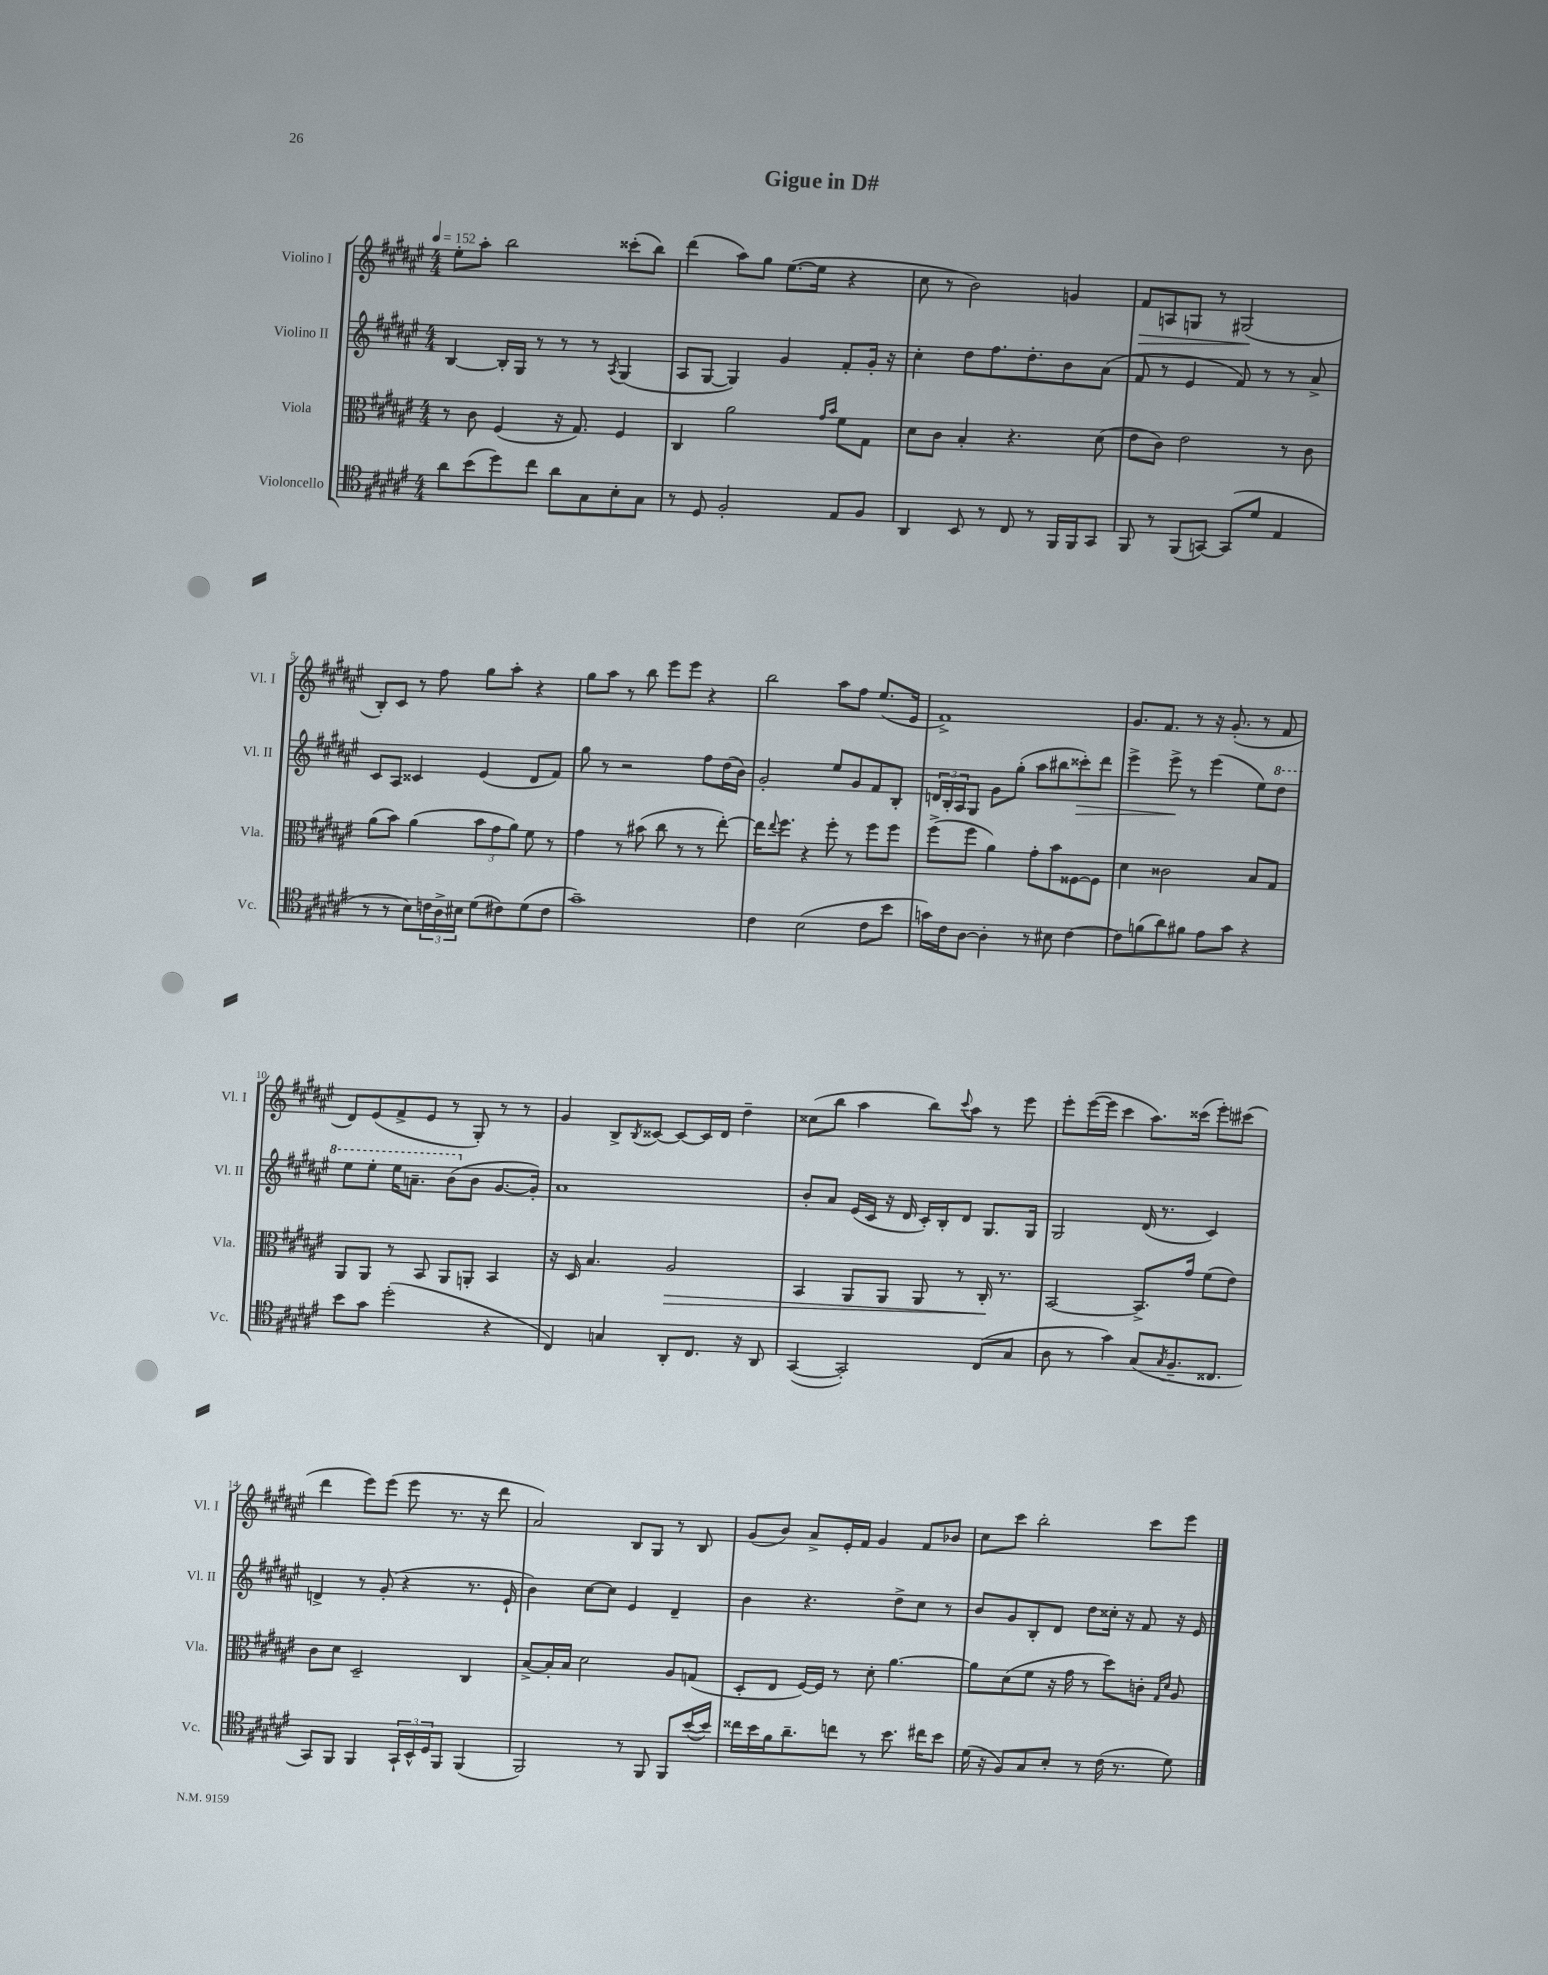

**kern	**kern	**dynam	**kern	**dynam	**kern	**dynam
*part4	*part3	*part3	*part2	*part2	*part1	*part1
*staff4	*staff3	*staff3	*staff2	*staff2	*staff1	*staff1
*I"Violoncello	*I"Viola	*	*I"Violino II	*	*I"Violino I	*
*I'Vc.	*I'Vla.	*	*I'Vl. II	*	*I'Vl. I	*
*clefC4	*clefC3	*	*clefG2	*	*clefG2	*
*k[f#c#g#d#a#e#]	*k[f#c#g#d#a#e#]	*	*k[f#c#g#d#a#e#]	*	*k[f#c#g#d#a#e#]	*
*M4/4	*M4/4	*	*M4/4	*	*M4/4	*
*MM152	*MM152	*	*MM152	*	*MM152	*
=1	=1	=1	=1	=1	=1	=1
8a#\L	8r	.	[4B/	.	8ee#'\L	.
(8b\	8c#\	.	.	.	8aa#'\J	.
8dd#\)	(4F#/	.	16B'/LL]	.	2bb\	.
.	.	.	16G#/JJ	.	.	.
8cc#\J	.	.	8r	.	.	.
8a#\L	16r	.	8r	.	.	.
.	8.G#/)	.	.	.	.	.
8G#\	.	.	8r	.	.	.
.	.	.	8qA#/	.	.	.
8B'\	4F#/	.	(4G#/	.	(8ccc##X'\L	.
8G#\J	.	.	.	.	8bb\J)	.
=2	=2	=2	=2	=2	=2	=2
8r	4C#/	.	8A#/L	.	(4ddd#\	.
8D#/	.	.	[8G#/J	.	.	.
2F#'/	2a#\	.	4G#/])	.	8aa#\L)	.
.	.	.	.	.	8gg#\J	.
.	.	.	4g#/	.	([8.ee#\L	.
.	.	.	.	.	16ee#\Jk]	.
.	16qqg#/LL	.	.	.	.	.
.	16qqb/JJ	.	.	.	.	.
8E#/L	8f#\L	.	8f#'/L	.	4r	.
8F#/J	8G#\J	.	16g#'/Jk	.	.	.
.	.	.	16r	.	.	.
=3	=3	=3	=3	=3	=3	=3
4AA#/	8d#\L	.	4cc#'\	.	8cc#\	.
.	8c#\J	.	.	.	8r	.
8BB/	4B'/	.	8dd#\L	.	2b\)	.
8r	.	.	8.ff#\	.	.	.
8C#/	4.r	.	.	.	.	.
.	.	.	8.dd#'\	.	.	.
8r	.	.	.	.	.	.
16FF#/LL	.	.	8b\	.	4gn/	.
16FF#/J	.	.	.	.	.	.
8GG#/J	(8d#\	.	(8a#\J	.	.	.
=4	=4	=4	=4	=4	=4	=4
!	!	!	!	!	!	!LO:HP:b
8FF#/	8e#\L	.	8f#/	.	8f#/L	>
8r	8c#\J)	.	8r	.	8An/	.
(8FF#/L	2e#\	.	4e#/	.	8Gn/J	.
[8GGn/J)	.	.	.	.	8r	.
(8GG/L]	.	.	8f#/)	.	(2G#X/	.
8d#/J	.	.	8r	.	.	.
4E#/	8r	.	8r	.	.	.
.	8c#\	.	8a#^/	.	.	.
.	.	.	.	.	.	]
!!LO:LB:g=z
=5	=5	=5	=5	=5	=5	=5
8r	(8a#\L	.	8c#/L	.	8B'/L)	.
8r	8b\J)	.	8A#/J	.	8c#/J	.
8B\L)	(4a#\	.	4c##X/	.	8r	.
24cn\L	.	.	.	.	8ff#\	.
24A#^\	.	.	.	.	.	.
24B#X\JJ	.	.	.	.	.	.
(8d#\L	12b\L	.	(4e#/	.	8gg#\L	.
.	12g#\	.	.	.	.	.
8c#X\)	.	.	.	.	8aa#'\J	.
.	12a#\J)	.	.	.	.	.
(8d#\	8f#\	.	8d#/L	.	4r	.
8c#\J	8r	.	8f#/J)	.	.	.
=6	=6	=6	=6	=6	=6	=6
1g#~)	4g#\	.	8gg#\	.	8gg#\L	.
.	.	.	8r	.	8aa#\J	.
.	8r	.	2r	.	8r	.
.	(8b#X\	.	.	.	8bb\	.
.	8cc#\	.	.	.	8eee#\L	.
.	8r	.	.	.	8eee#\J	.
.	8r	.	8ff#\L	.	4r	.
.	[8ee#'\)	.	(16dd#\L	.	.	.
.	.	.	16b\JJ)	.	.	.
=7	=7	=7	=7	=7	=7	=7
4c#\	16ee#\KL]	.	2g#'/	.	2bb\	.
.	8qqee#/	.	.	.	.	.
.	8.ff#\J	.	.	.	.	.
(2B\	4r	.	.	.	.	.
.	8ff#'\	.	8ee#/L	.	8aa#\L	.
.	8r	.	8g#/	.	8ff#\J	.
8c#\L	8ff#\L	.	8f#/	.	(8.ee#/L	.
8b\J	8ff#\J	.	8B'/J	.	.	.
.	.	.	.	.	16e#/Jk	.
=8	=8	=8	=8	=8	=8	=8
16gn\LL)	(8ff#^\L	.	24dn/LL	.	1f#^)	.
.	.	.	24B'/	.	.	.
16c#\J	.	.	.	.	.	.
.	.	.	24A#/J	.	.	.
[8A#\J	8ff#\J	.	8G#/J	.	.	.
4A#'\]	4a#\)	.	8g#\L	.	.	.
.	.	.	(8gg#'\J	.	.	.
8r	8g#'\L	.	8aa#\L	.	.	.
8B#X\	8b\	.	8bb#X\	.	.	.
!	!	!	!	!LO:HP:b	!	!
[4c#\	[8F##X\	.	8ccc##X'\)	>	.	.
.	8F##\J]	.	8ddd#\J	.	.	.
=9	=9	=9	=9	=9	=9	=9
8c#\L]	4d#\	.	4eee#^\	.	8.g#/L	.
(8fn\	.	.	.	.	.	.
.	.	.	.	.	8.f#/J	.
8a#\)	2c##X\	.	8eee#^\	.	.	.
8f#X\J	.	.	8r	]	8r	.
8e#\L	.	.	(4eee#\	.	16r	.
.	.	.	.	.	(8.g#'/	.
8g#\J	.	.	.	.	.	.
4r	8B/L	.	8ee#\L)	.	8r	.
*	*	*	*8va	*	*	*
.	8G#/J	.	8ddd#\J	.	8f#/	.
!!LO:LB:g=z
=10	=10	=10	=10	=10	=10	=10
8b\L	8AA#/L	.	8eee#\L	.	8d#/L)	.
8g#\J	8AA#/J	.	8eee#'\J	.	(8e#/	.
(2dd#'\	8r	.	16eee#\KL	.	8f#^/	.
.	.	.	8.aan~\J	.	.	.
.	8BB/	.	.	.	8e#/J	.
.	8AA#/L	.	(8bb\L	.	8r	.
*	*	*	*X8va	*	*	*
.	8AAn'/J	.	8b\J	.	8G#'/)	.
4r	4BB/	.	[8.g#/L	.	8r	.
.	.	.	.	.	8r	.
.	.	.	16g#'/Jk])	.	.	.
=11	=11	=11	=11	=11	=11	=11
4C#/)	16r	.	1a#	.	4g#/	.
.	16D#/	.	.	.	.	.
.	4.B/	.	.	.	.	.
4Gn/	.	.	.	.	8B^/L	.
.	.	.	.	.	8qB/	.
.	.	.	.	.	[8c##X/J	.
!	!	!LO:HP:b	!	!	!	!
8AA#'/L	2A#/	>	.	.	8c##/L_	.
8.C#/J	.	.	.	.	16c##/L]	.
.	.	.	.	.	16d#/JJ	.
.	.	.	.	.	4dd#~\	.
16r	.	.	.	.	.	.
8AA#/	.	.	.	.	.	.
=12	=12	=12	=12	=12	=12	=12
([4GG#/	4BB/	.	8b'/L	.	(8cc##X\L	.
.	.	.	8a#/J	.	8bb\J	.
2GG#'/])	8AA#/L	.	(16e#/LL	.	4aa#\	.
.	.	.	16c#/JJ	.	.	.
.	8AA#/J	.	16r	.	.	.
.	.	.	16d#/	.	.	.
.	8AA#/	.	16c#'/LL)	.	8bb\L)	.
.	.	.	16B'/J	.	.	.
.	.	.	.	.	8qqccc#/	.
.	8r	.	8d#/J	.	8aa#\J	.
(8C#/L	16C#'/	.	8.G#/L	.	8r	.
.	8.r	]	.	.	.	.
8G#/J	.	.	.	.	8eee#\	.
.	.	.	16G#/Jk	.	.	.
=13	=13	=13	=13	=13	=13	=13
8A#\	[2BB/	.	2G#/	.	8eee#'\L	.
8r	.	.	.	.	([16eee#\L	.
.	.	.	.	.	16eee#\JJ]	.
4g#\)	.	.	.	.	4ccc#\	.
(8G#/L	8.BB^/L]	.	(16d#/	.	8.aa#\L)	.
.	.	.	8.r	.	.	.
8qG#/	.	.	.	.	.	.
8.F#~/	.	.	.	.	.	.
.	16g#/Jk	.	.	.	(16ccc##X\Jk	.
.	(8f#\L	.	4c#/)	.	8eee#'\L)	.
8.C##X/J	.	.	.	.	.	.
.	8e#\J)	.	.	.	(8ccc#X\J	.
!!LO:LB:g=z
=14	=14	=14	=14	=14	=14	=14
8GG#/L)	8c#\L	.	4dn^/	.	4ddd#\	.
8FF#/J	8d#\J	.	.	.	.	.
4FF#/	2D#~/	.	8r	.	8eee#\L)	.
.	.	.	(8g#'/	.	(8eee#\J	.
24GG#`/LL	.	.	4r	.	8eee#\	.
24BB^^/	.	.	.	.	.	.
24D#/J	.	.	.	.	.	.
8FF#/J	.	.	.	.	8.r	.
(4FF#/	4C#/	.	8.r	.	.	.
.	.	.	.	.	16r	.
.	.	.	.	.	8ddd#\	.
.	.	.	16e#`/	.	.	.
=15	=15	=15	=15	=15	=15	=15
2FF#/)	[8B^/L	.	4b\)	.	2a#/)	.
.	16B'/L]	.	.	.	.	.
.	16B/JJ	.	.	.	.	.
.	2d#\	.	[8cc#\L	.	.	.
.	.	.	8cc#\J]	.	.	.
8r	.	.	4e#/	.	8B/L	.
8FF#/	.	.	.	.	8G#/J	.
8FF#/L	8A#/L	.	4d#~/	.	8r	.
([16b/L	(8Gn/J	.	.	.	8B/	.
16b/JJ])	.	.	.	.	.	.
=16	=16	=16	=16	=16	=16	=16
16cc##X\LL	8D#'/L	.	4b\	.	(8g#/L	.
16b\	.	.	.	.	.	.
16f#\J	8E#/J	.	.	.	8b/J)	.
8.a#~\	.	.	.	.	.	.
.	[16F#/LL)	.	4.r	.	8a#^/L	.
.	16F#/JJ]	.	.	.	.	.
8ccn\J	8r	.	.	.	16e#'/L	.
.	.	.	.	.	16f#/JJ	.
8r	8d#'\	.	.	.	4g#/	.
8.b\	[4.a#\	.	8dd#^\L	.	.	.
.	.	.	8cc#\J	.	8f#/L	.
16cc#X\KL	.	.	.	.	.	.
8b\J	.	.	8r	.	8b-X/J	.
=17	=17	=17	=17	=17	=17	=17
(16d#\	8a#\L]	.	8b/L	.	8cc#\L	.
16r	.	.	.	.	.	.
8F#/L)	(8d#\	.	8g#/	.	8ccc#\J	.
8G#/	8f#\J	.	8B'/	.	2bb'\	.
8B'/J	16r	.	8d#/J	.	.	.
.	16g#\	.	.	.	.	.
8r	8r	.	8dd#\L	.	.	.
(16c#\	8dd#\L)	.	16cc##X'\Jk	.	.	.
8.r	.	.	16r	.	.	.
.	8cn'\J	.	8f#/	.	8ccc#\L	.
.	16qqG#/LL	.	.	.	.	.
.	16qqd#/JJ	.	.	.	.	.
8d#\)	8A#/	.	16r	.	8eee#\J	.
.	.	.	16e#/	.	.	.
==	==	==	==	==	==	==
*-	*-	*-	*-	*-	*-	*-
